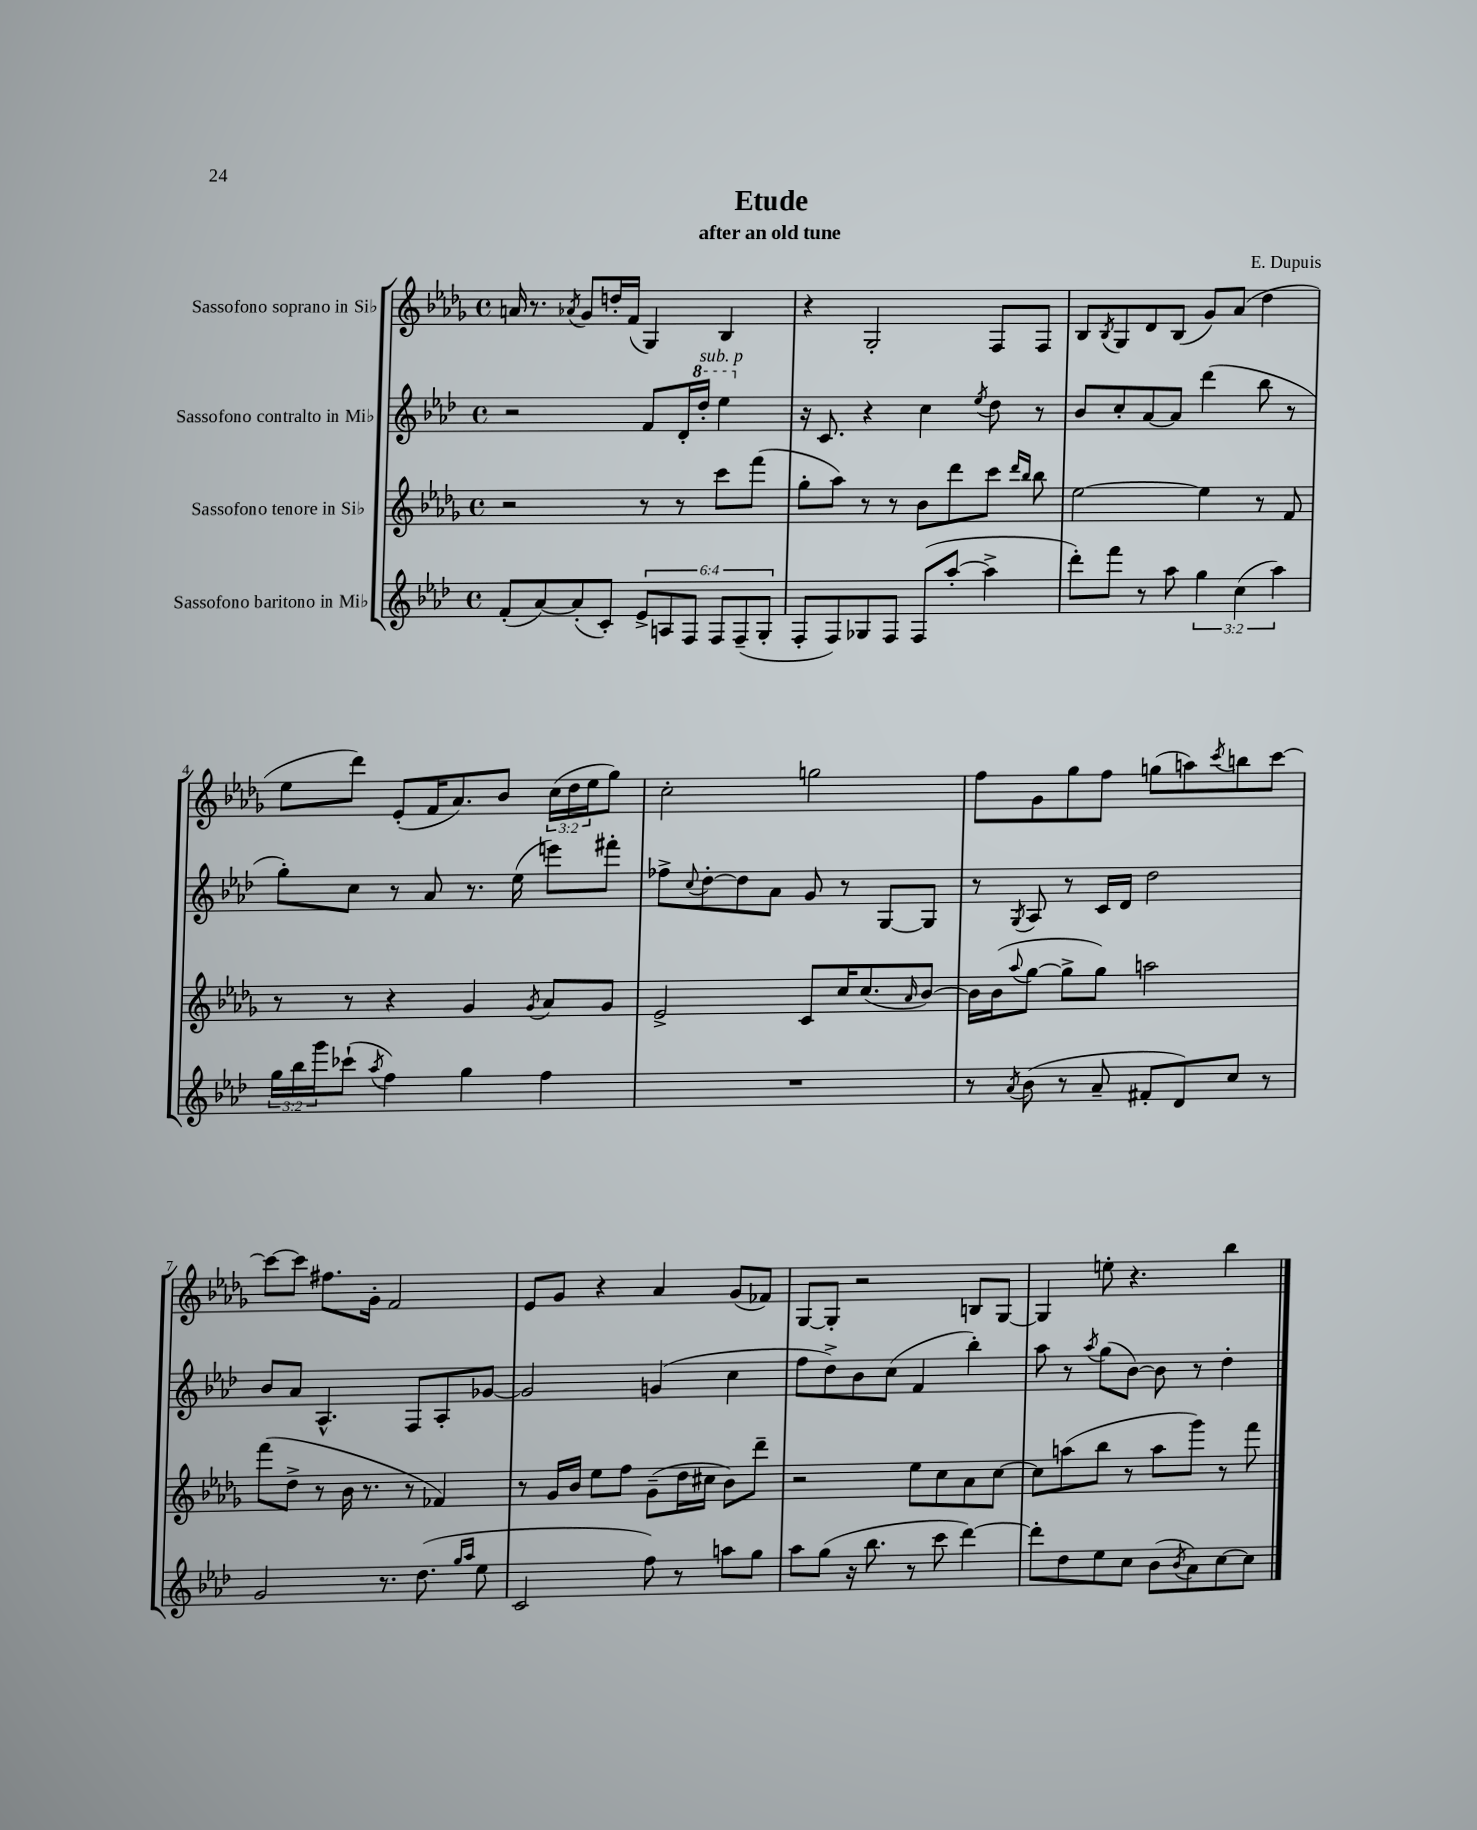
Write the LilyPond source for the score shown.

\header { title = "Etude" composer = "E. Dupuis" subtitle = "after an old tune" }
<<
\new StaffGroup <<
\new Staff = "s0" \with { instrumentName = "Sassofono soprano in Sib" } {
    \clef treble \key des \major \defaultTimeSignature \time 4/4 \override Staff.TupletNumber.text = #tuplet-number::calc-fraction-text
    a'16 r8. \acciaccatura { aes'8 } ges'8 d''16-. f'16( ges4) bes4 |
    r4 ges2-. f8 f8 |
    bes8 \acciaccatura { bes8 } ges8 des'8 bes8( ges'8) aes'8( des''4 |
    ees''8 des'''8) ees'8-.( f'16 aes'8.) bes'8 \tuplet 3/2 { c''16( des''16 ees''16 } ges''8) |
    c''2-. g''2 |
    f''8 ges'8 ges''8 f''8 g''8( a''8) \acciaccatura { c'''8 } b''8 c'''8~ |
    c'''8~ c'''8 fis''8. ges'16-. f'2 |
    ees'8 ges'8 r4 aes'4 ges'8( fes'8) |
    ges8~ ges8-. r2 b8 ges8~ |
    ges4 e''8-. r4. bes''4 \bar "|." |
}
\new Staff = "s1" \with { instrumentName = "Sassofono contralto in Mib" } {
    \clef treble \key aes \major \defaultTimeSignature \time 4/4
    r2 f'8 des'16-. \ottava #1 des'''16-.^\markup { \italic "sub. p" } ees'''4 \ottava #0 |
    r16 c'8. r4 c''4 \acciaccatura { ees''8 } des''8 r8 |
    bes'8 c''8-. aes'8~ aes'8 des'''4( bes''8 r8 |
    g''8-.) c''8 r8 aes'8 r8. ees''16( e'''8) fis'''8-. |
    fes''8-> \appoggiatura { c''8 } des''8~-. des''8 aes'8 g'8 r8 g8~ g8 |
    r8 \acciaccatura { g8 } aes8 r8 c'16 des'16 des''2 |
    bes'8 aes'8 aes4.-^ f8 aes8-. ges'8~ |
    ges'2 g'4( c''4 |
    f''8 des''8->) bes'8 c''8( f'4 bes''4-.) |
    aes''8 r8 \acciaccatura { aes''8 } g''8( bes'8~) bes'8 r8 des''4-. \bar "|." |
}
\new Staff = "s2" \with { instrumentName = "Sassofono tenore in Sib" } {
    \clef treble \key des \major \defaultTimeSignature \time 4/4
    r2 r8 r8 c'''8 f'''8( |
    ges''8-. aes''8) r8 r8 bes'8 des'''8 c'''8 \grace { des'''16 bes''16 } bes''8 |
    ees''2~ ees''4 r8 f'8 |
    r8 r8 r4 ges'4 \acciaccatura { ges'8 } aes'8 ges'8 |
    ees'2-> c'8 c''16 c''8.( \grace { aes'16 } bes'8~) |
    bes'16 bes'16( \appoggiatura { aes''8 } ges''8~ ges''8-> ges''8) a''2 |
    f'''8( des''8-> r8 bes'16 r8. r8 fes'4) |
    r8 ges'16 bes'16 ees''8 f''8 ges'8--( des''16 cis''16 bes'8) des'''8-- |
    r2 ees''8 c''8 aes'8 c''8~ |
    c''8 a''8( bes''8 r8 a''8 ges'''8) r8 f'''8 \bar "|." |
}
\new Staff = "s3" \with { instrumentName = "Sassofono baritono in Mib" } {
    \clef treble \key aes \major \defaultTimeSignature \time 4/4 \override Staff.TupletNumber.text = #tuplet-number::calc-fraction-text
    f'8-.( aes'8~) aes'8-.( c'8-.) \tuplet 6/4 { ees'8-> a8 f8 f8 f8--( g8-. } |
    f8-. f8) ges8 f8 f8( aes''8~-. aes''4-> |
    des'''8-.) f'''8 r8 aes''8 \tuplet 3/2 { g''4 c''4( aes''4) } |
    \tuplet 3/2 { g''16 bes''16 g'''16 } ces'''8-!( \acciaccatura { aes''8 } f''4) g''4 f''4 |
    R1 |
    r8 \acciaccatura { aes'8 } bes'8( r8 aes'8-- fis'8-. des'8) c''8 r8 |
    g'2 r8. des''8.( \grace { g''16 aes''16 } ees''8 |
    c'2 f''8) r8 a''8 g''8 |
    aes''8 g''8( r16 bes''8. r8 c'''8 des'''4~) |
    des'''8-. des''8 ees''8 c''8 bes'8( \acciaccatura { bes'8 } aes'8) c''8~ c''8 \bar "|." |
}
>>
>>
